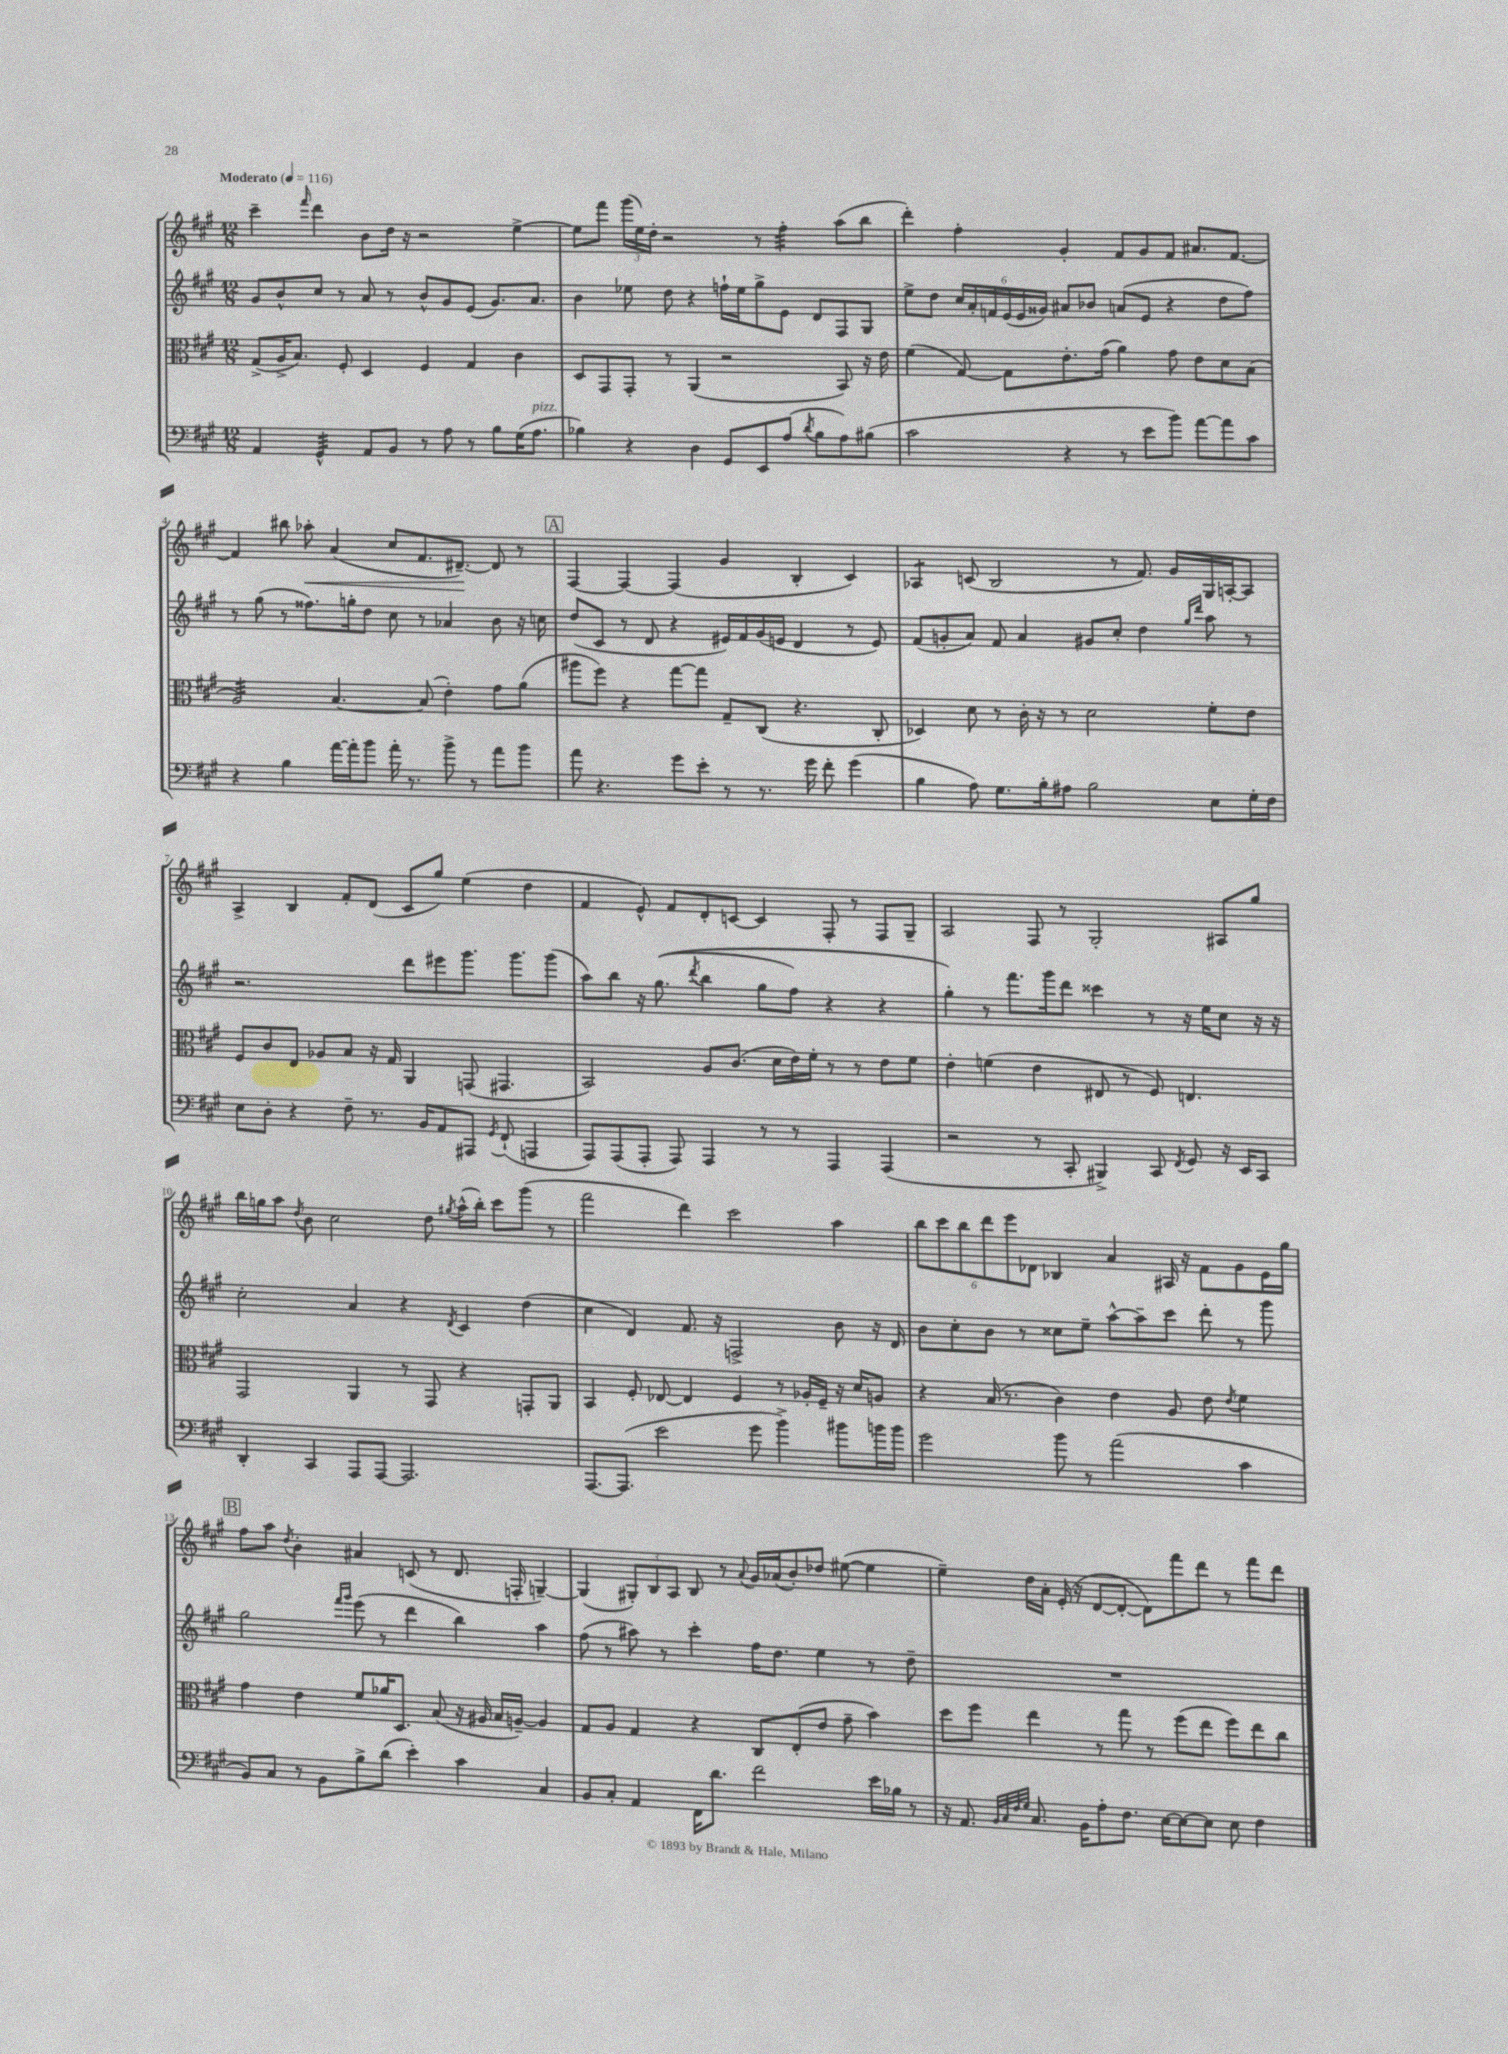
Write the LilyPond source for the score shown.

<<
\new StaffGroup <<
\new Staff = "s0" {
    \clef treble \key a \major \numericTimeSignature \time 12/8 \tempo "Moderato" 4 = 116
    \autoBeamOff cis'''4-- \grace { fis'''16 } d'''4 b'8[ d''16] r16 r2 e''4~-> |
    e''8[ fis'''8] \tuplet 3/2 { gis'''16[( e''16) d''16]-. } r2 r8 fis''4:32-. a''8[( b''8] |
    d'''4-.) fis''4-. gis'4-. fis'8[ gis'8 fis'8] ais'8.[ fis'8.]~ |
    fis'4 bis''8 aes''8-.\< a'4( cis''8[ fis'8. dis'8.]~--\!) dis'8 r8 |
    \mark \markup { \box "A" } fis4~ fis4~ fis4( gis'4 b4-. cis'4) |
    aes4:8 c'8( b2 r8 fis'8.) gis'16[ gis16 a16~-. a8] |
    a4-> b4 fis'8[-. d'8]( cis'8[ gis''8]) e''4( d''4 |
    fis'4 e'8-^) fis'8[ d'8-. c'8]~ c'4 fis8-. r8 fis8[ gis8]-- |
    a2 fis8 r8 gis2-. ais8[ gis''8] |
    b''16[ g''16 a''8] \acciaccatura { d''8 } b'8 cis''2 d''8 \acciaccatura { gis''8 } a''16[-^( b''16]-.) cis'''8[ gis'''8]( r8 |
    fis'''2 d'''4) cis'''2 a''4 |
    \tuplet 6/4 { b''8[ cis'''8 b''8 d'''8 e'''8 des'8] } bes4 a'4 ais16 r16 fis'8[ gis'8 e'16 gis''16] |
    \mark \markup { \box "B" } fis''8[ a''8] \acciaccatura { d''8 } b'4-. ais'4 c'8( r8 d'8. f16-. g4~--) |
    g4( \tuplet 3/2 { gis8[-.) b8 a8] } b8 r8 \appoggiatura { a'8 } gis'16[ aes'16( b'8-.) des''8] eis''8~( eis''4 |
    e''4--) d''16[ a'16]-. e'16-.( r16 d'8[~ d'8]~-. d'8[) fis'''8 d'''8] r8 fis'''8[ d'''8] \bar "|." |
}
\new Staff = "s1" {
    \clef treble \key a \major \numericTimeSignature \time 12/8
    \autoBeamOff gis'8[ b'8-^ cis''8] r8 a'8 r8 b'8[-^ gis'8 e'8]( gis'8.[) a'8.] |
    b'4 ees''8 d''8 r4 f''16[-! ees''16 gis''8-> e'8] d'8[ fis8 gis8] |
    e''8[-> d''8] \tuplet 6/4 { cis''16[ a'16-. f'16 e'16( e'16 gisis'16]) } ais'8[ bes'8] a'8[( e'8] r4 d''8[ fis''8]) |
    r8 gis''8( r8 fisis''8.[) g''16-. d''8] cis''8 r8 aes'4 b'8 r16 c''16 |
    \mark \markup { \box "A" } d''8[( cis'8] r8 d'8 r4 eis'16[) fis'16 gis'16( e'16] d'4 r8 e'8) |
    fis'8[( g'8-. a'8]) fis'8 a'4 gis'8[ cis''8]-. d''4 \grace { gis''16[ d'''16] } a''8 r8 |
    r2. d'''8[ eis'''8 gis'''8.] gis'''8.[ gis'''8]( |
    a''8[) b''8] r16 gis''8.(\( \acciaccatura { d'''8 } b''4 gis''8[ fis''8]) r4 r4 |
    gis''4-.\) r8 fis'''8.[ gis'''16 d'''8] cisis'''4 r8 r16 e''16[ cis''8] r16 r16 |
    cis''2-. a'4 r4 \acciaccatura { d'8 } cis'4 d''4( |
    cis''4 d'4) fis'8. r16 f2-> b'8 r16 d'16 |
    b'8[ cis''8-. b'8] r8 cisis''8[ e''8]-- a''8[~-^ a''8-- cis'''8] d'''8-. r8 gis'''8 |
    \mark \markup { \box "B" } gis''2 \grace { fis'''16[ gis'''16] } e'''8( r8 d'''4 b''4) a''4 |
    fis''8( r8 ais''8) r8 cis'''4-. fis''16[ d''8.] e''4 r8 d''8-- |
    R1. \bar "|." |
}
\new Staff = "s2" {
    \clef alto \key a \major \numericTimeSignature \time 12/8
    \autoBeamOff gis8[->( a16-> b8.]) fis8-. d4 fis4 gis4 cis'4 |
    d8[ gis,8 gis,8]-. r8 a,4( r2 b,8) r16 e'16 |
    fis'4( gis8~) gis8[ e'8.-. gis'16]( a'4) gis'8 e'8[ d'8 b8]( |
    a2:32) b4.~ b8( e'4-.) gis'8[ a'8]( |
    \mark \markup { \box "A" } ais''8[ fis''8]) r4 gis''8[~ gis''8] gis8[-- cis8]( r4. cis8-. |
    des4) d'8 r8 cis'16-. r16 r8 d'2 fis'8[-. e'8] |
    fis8[ cis'8 e8] aes8[ b8] r16 gis16 a,4 g,8( gis,4. |
    b,2) a8[ cis'8.]( d'16[ e'16) fis'16]-. r8 r8 e'8[ fis'8] |
    e'4-. f'4( e'4 eis8 r8 fis8) e4. |
    gis,2 a,4 r8 gis,8 r4 g,8[-. a,8] |
    b,4 fis8-. ees8~ ees4 fis4 r8 aes16[-. fis16]-- r16 d'16[ a8] |
    r4 b16( r8. cis'4) e'4 a8 e'8 \acciaccatura { e'8 } fis'4 |
    \mark \markup { \box "B" } gis'4 e'4 fis'8[ aes'16 d8.] b8( r16 ais16 b16[ a16]~--) a4 |
    gis8[ a8] gis4 r4 cis8[ e8-.( e'8] gis'8-- b'4) |
    d''8[ fis''8] e''4 r8 gis''8 r8 fis''8[( e''8] fis''8[) e''8 cis''8] \bar "|." |
}
\new Staff = "s3" {
    \clef bass \key a \major \numericTimeSignature \time 12/8
    \autoBeamOff a,4 gis,4:32-^ a,8[ b,8] r8 a8 r8 b8[ gis16( a8.]^\markup { \italic "pizz." } |
    bes4) r4 d4 gis,8[ e,8 a8]( \acciaccatura { d'8 } bes8[ a8) bis8]( |
    cis'2 r4 r8 e'8[ b'8]) a'8[~ a'8 cis'8] |
    r4 b4 a'16[~ a'16-. b'8] a'16-. r8. b'8-> r8 a'8[ b'8] |
    \mark \markup { \box "A" } a'8 r4. gis'8[ e'8]-. r8 r8. gis'16 fis'8-. gis'4( |
    b4 a8) gis8.[ b16-. ais8] b2 e8[ gis16-. fis16] |
    e8[ d8]-. r4 fis8-- r8. b,16[ a,8 ais,,8] \acciaccatura { gis,8 } fis,8-!( a,,4 |
    a,,8[) a,,8( a,,8]-. a,,8) a,,4 r8 r8 a,,4 a,,4( |
    r2 r8 cis,8-. bis,,4->) cis,8 \acciaccatura { fis,8 } gis,8 r16 e,16[ cis,8] |
    d,4-. cis,4 a,,8[ a,,8]~ a,,2. |
    a,,8.[~ a,,8.]( e'2 gis'8 b'4->) bis'8[ b'16 b'16] |
    gis'2 b'8 r8 a'2( cis'4 |
    \mark \markup { \box "B" } b,8[) cis8] r8 b,8[ b8-> d'8]( e'4-.) cis'4 cis4 |
    b,8[ cis8]-. a,4 fis,16[ d'8.] fis'2 e'16[ bes16] r8 |
    r16 a,8. \grace { b,32[ cis32 fis32 gis32] } cis8. b,16[ a8-. fis8.] e16[~ e8~ e8] e8 fis4 \bar "|." |
}
>>
>>
